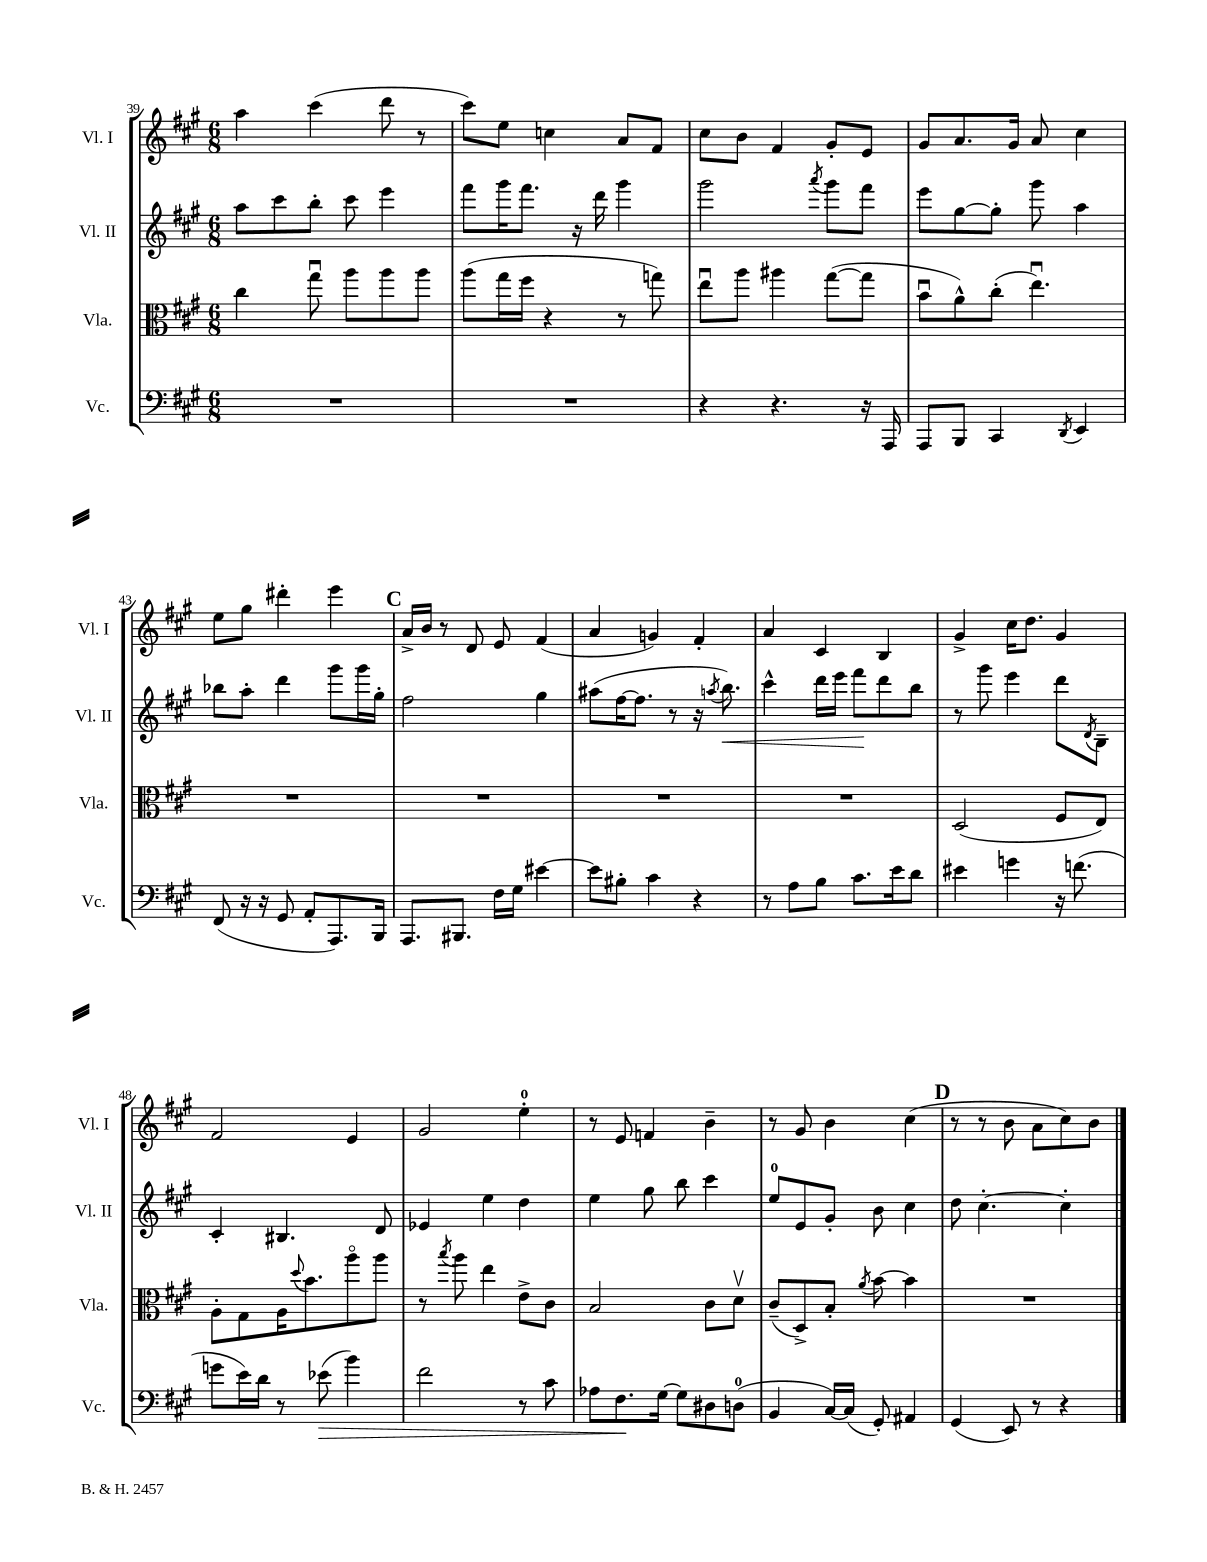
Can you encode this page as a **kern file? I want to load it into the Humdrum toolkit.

**kern	**dynam	**kern	**kern	**dynam	**kern
*part4	*part4	*part3	*part2	*part2	*part1
*staff4	*staff4	*staff3	*staff2	*staff2	*staff1
*I"Vc.	*	*I"Vla.	*I"Vl. II	*	*I"Vl. I
*I'Vc.	*	*I'Vla.	*I'Vl. II	*	*I'Vl. I
*clefF4	*	*clefC3	*clefG2	*	*clefG2
*k[f#c#g#]	*	*k[f#c#g#]	*k[f#c#g#]	*	*k[f#c#g#]
*M6/8	*	*M6/8	*M6/8	*	*M6/8
=39	=39	=39	=39	=39	=39
2.r	.	4cc#\	8aa\L	.	4aa\
.	.	.	8ccc#\	.	.
.	.	8gg#u\	8bb'\J	.	(4ccc#\
.	.	8aa\L	8ccc#\	.	.
.	.	8aa\	4eee\	.	8ddd\
.	.	8aa\J	.	.	8r
=40	=40	=40	=40	=40	=40
2.r	.	(8aa\L	8fff#\L	.	8ccc#\L)
.	.	16gg#\L	16ggg#\K	.	8ee\J
.	.	16ff#\JJ	8.fff#\J	.	.
.	.	4r	.	.	4ccn\
.	.	.	16r	.	.
.	.	.	16ddd\	.	.
.	.	8r	4ggg#\	.	8a/L
.	.	8ggn\)	.	.	8f#/J
=41	=41	=41	=41	=41	=41
4r	.	8eeu\L	2ggg#\	.	8cc#\L
.	.	8aa\J	.	.	8b\J
4.r	.	4aa#X\	.	.	4f#/
.	.	.	8qaaa/	.	.
.	.	([8gg#\L	8ggg#\L	.	8g#'/L
16r	.	8gg#\J]	8fff#\J	.	8e/J
16AAA/	.	.	.	.	.
=42	=42	=42	=42	=42	=42
8AAA/L	.	8bu\L	8eee\L	.	8g#/L
8BBB/J	.	8a^^\)	[8gg#\	.	8.a/
4CC#/	.	(8cc#'\J	8gg#'\J]	.	.
.	.	.	.	.	16g#/Jk
.	.	4.eeu\)	8ggg#\	.	8a/
8qDD/	.	.	.	.	.
4EE/	.	.	4aa\	.	4cc#\
!!LO:LB:g=z
=43	=43	=43	=43	=43	=43
(8FF#/	.	2.r	8bb-X\L	.	8ee\L
16r	.	.	8aa'\J	.	8gg#\J
16r	.	.	.	.	.
8GG#/	.	.	4ddd\	.	4ddd#X'\
8AA'/L	.	.	.	.	.
8.AAA/)	.	.	8ggg#\L	.	4eee\
.	.	.	16ggg#\L	.	.
16BBB/Jk	.	.	16gg#'\JJ	.	.
!!LO:REH:place=s1:t=C
=44	=44	=44	=44	=44	=44
8.AAA/L	.	2.r	2ff#\	.	16a^/LL
.	.	.	.	.	16b/JJ
.	.	.	.	.	8r
8.BBB#X/J	.	.	.	.	.
.	.	.	.	.	8d/
16F#\LL	.	.	.	.	8e/
16G#\JJ	.	.	.	.	.
[4e#X\	.	.	4gg#\	.	(4f#/
=45	=45	=45	=45	=45	=45
8e#\L]	.	2.r	(8aa#X\L	.	4a/
8B#X'\J	.	.	[16ff#\K	.	.
.	.	.	8.ff#\J]	.	.
4c#\	.	.	.	.	4gn/)
.	.	.	8r	.	.
4r	.	.	16r	.	4f#'/
.	.	.	8qaan/	.	.
!	!	!	!	!LO:HP:b	!
.	.	.	8.bb\)	<	.
=46	=46	=46	=46	=46	=46
8r	.	2.r	4ccc#^^\	.	4a/
8A\L	.	.	.	.	.
8B\J	.	.	16ddd\LL	.	4c#/
.	.	.	16eee\JJ	.	.
8.c#\L	.	.	8fff#\L	.	.
.	.	.	8ddd\	[	4B/
16e\k	.	.	.	.	.
8d\J	.	.	8bb\J	.	.
=47	=47	=47	=47	=47	=47
4e#X\	.	(2D/	8r	.	4g#^/
.	.	.	8ggg#\	.	.
4gn\	.	.	4eee\	.	16cc#\KL
.	.	.	.	.	8.dd\J
16r	.	8F#/L	8ddd\L	.	4g#/
(8.fn\	.	.	.	.	.
.	.	.	8qd/	.	.
.	.	8E/J)	8B~\J	.	.
!!LO:LB:g=z
=48	=48	=48	=48	=48	=48
8gn\L	.	8A'\L	4c#'/	.	2f#/
16e\L)	.	8G#\	.	.	.
16d\JJ	.	.	.	.	.
8r	.	16A\K	4.B#X/	.	.
.	.	8qqdd/	.	.	.
.	.	8.b\	.	.	.
!	!LO:HP:b	!	!	!	!
(8e-X\	>	.	.	.	.
4b\)	.	8aa\	.	.	4e/
.	.	8aa\J	8d/	.	.
=49	=49	=49	=49	=49	=49
2f#\	.	8r	4e-X/	.	2g#/
.	.	8qbb/	.	.	.
.	.	8aa\	.	.	.
.	.	4ee\	4ee\	.	.
8r	.	8e^\L	4dd\	.	4ee'\
8c#\	.	8c#\J	.	.	.
=50	=50	=50	=50	=50	=50
8A-X\L	.	2B/	4ee\	.	8r
8.F#\	.	.	.	.	8e/
.	.	.	8gg#\	.	4fn/
[16G#\Jk	]	.	.	.	.
8G#\L]	.	.	8bb\	.	.
8D#X\	.	8c#\L	4ccc#\	.	4b~\
(8Dn\J	.	8dv\J	.	.	.
=51	=51	=51	=51	=51	=51
4BB/	.	(8c#~/L	8ee/L	.	8r
.	.	8D^/)	8e/	.	8g#/
[16C#/LL)	.	8B'/J	8g#'/J	.	4b\
(16C#/JJ]	.	.	.	.	.
.	.	8qa/	.	.	.
8GG#'/)	.	[8b\	8b\	.	.
4AA#X/	.	4b\]	4cc#\	.	(4cc#\
!!LO:REH:place=s1:t=D
=52	=52	=52	=52	=52	=52
(4GG#/	.	2.r	8dd\	.	8r
.	.	.	[4.cc#'\	.	8r
8EE/)	.	.	.	.	8b\
8r	.	.	.	.	8a\L
4r	.	.	4cc#'\]	.	8cc#\)
.	.	.	.	.	8b\J
==	==	==	==	==	==
*-	*-	*-	*-	*-	*-
